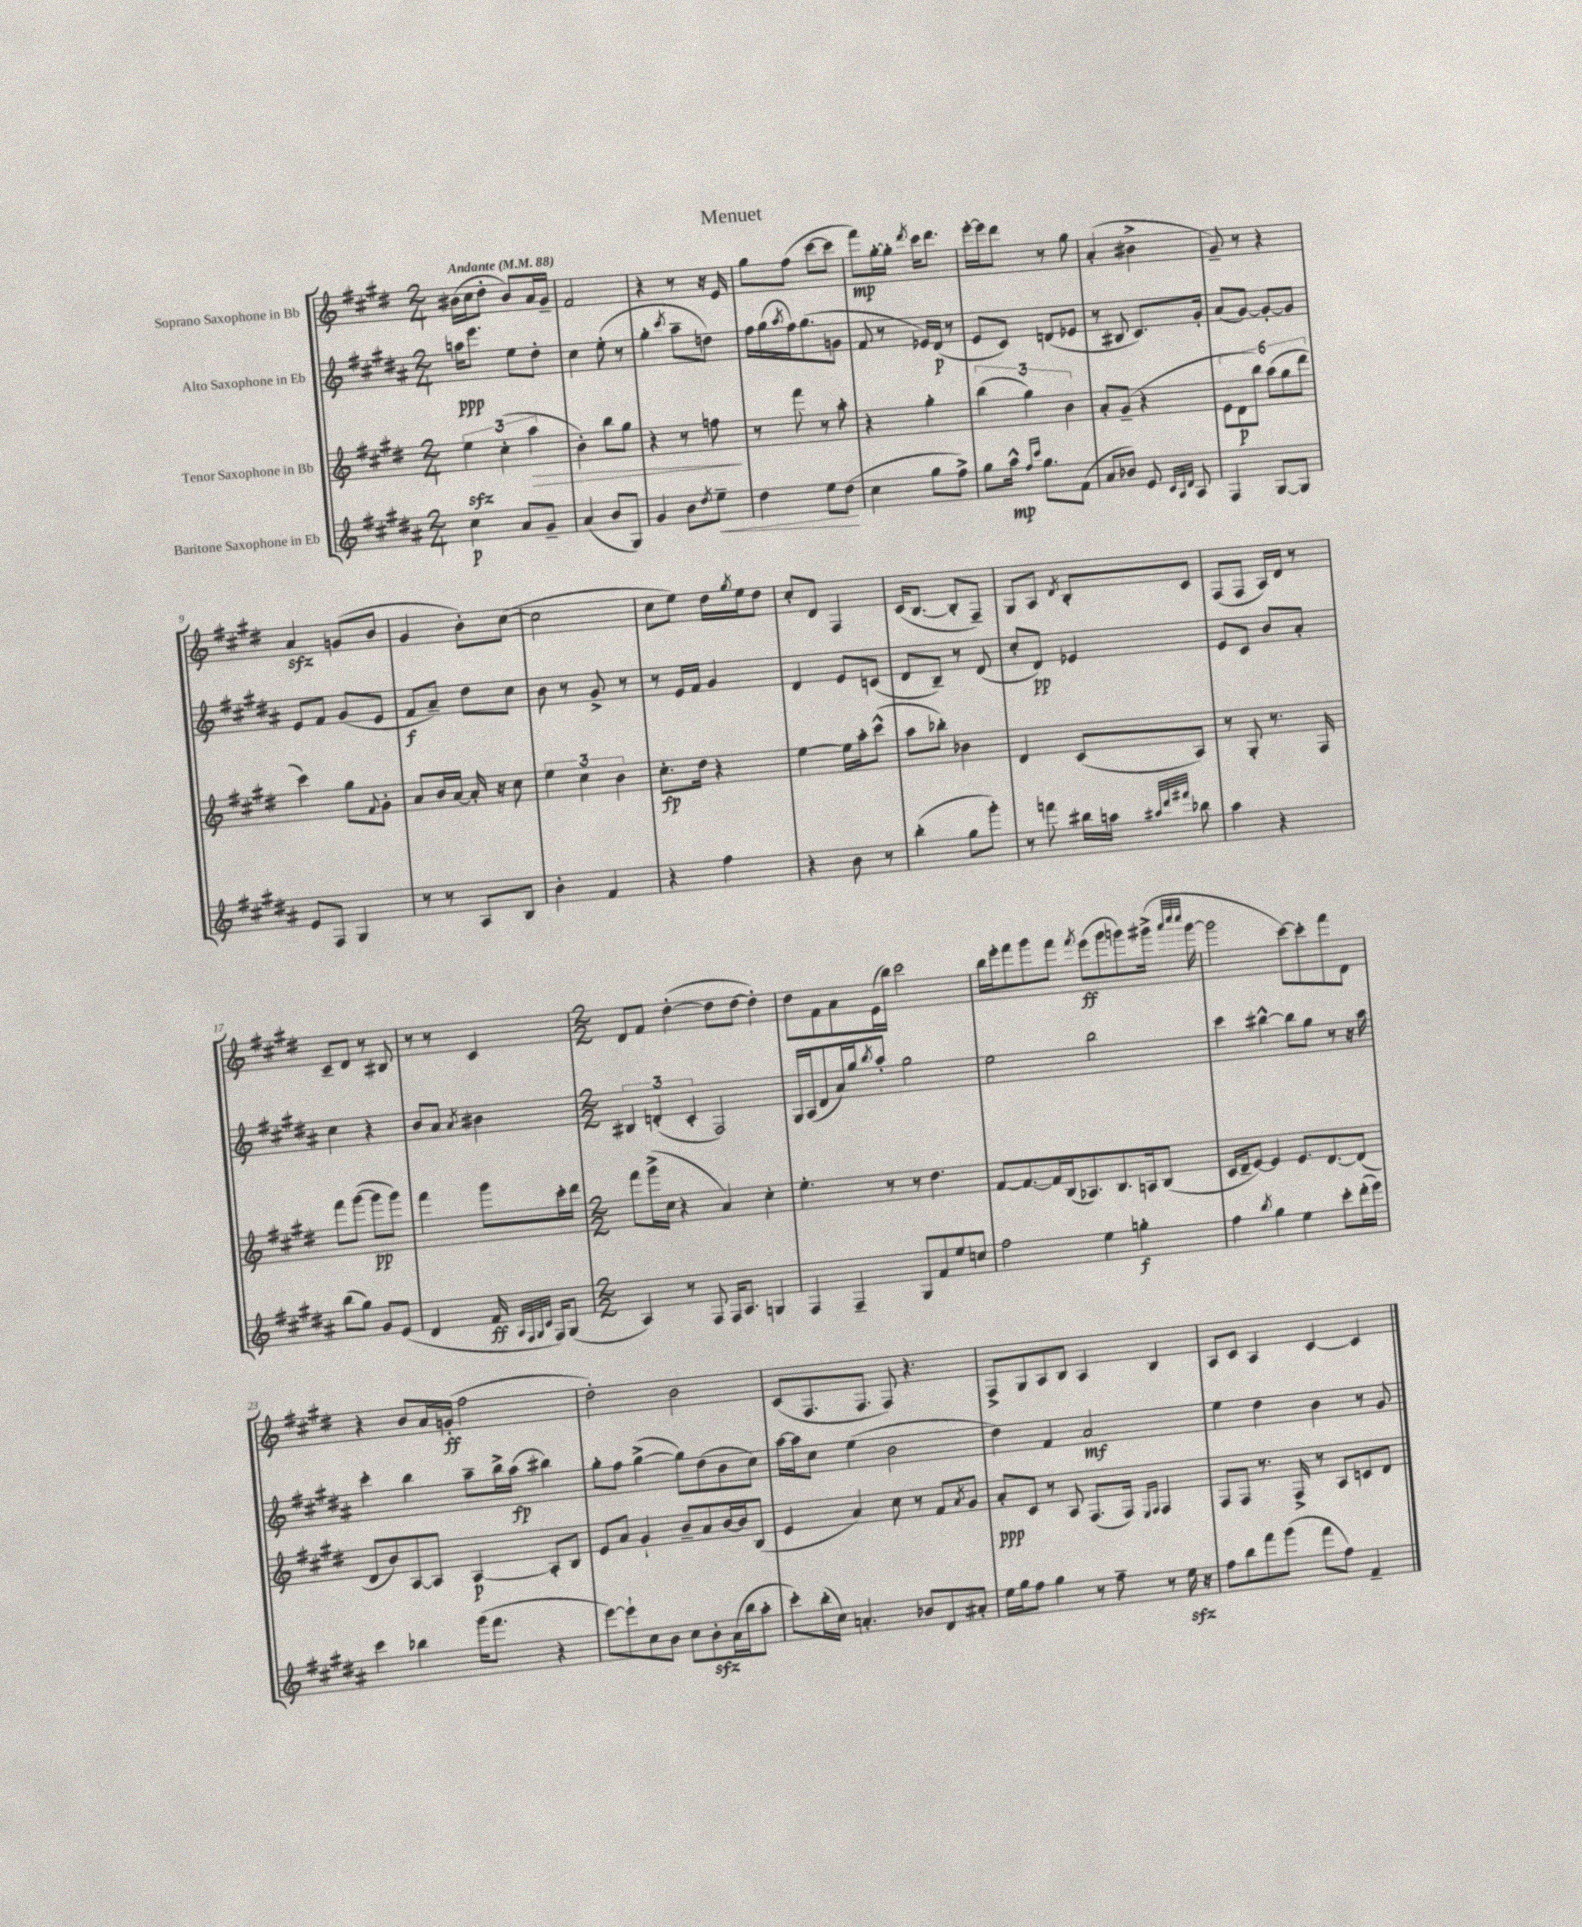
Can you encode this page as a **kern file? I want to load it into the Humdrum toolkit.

**kern	**kern	**kern	**kern
*staff4	*staff3	*staff2	*staff1
*clefG2	*clefG2	*clefG2	*clefG2
*k[f#c#g#d#a#]	*k[f#c#g#d#]	*k[f#c#g#d#a#]	*k[f#c#g#d#]
*M2/4	*M2/4	*M2/4	*M2/4
*MM88	*MM88	*MM88	*MM88
4cc#	6ee	16aa	(16b#
.	.	8.eee	16cc#
.	.	.	8dd#'
.	(6cc#'	.	.
8a#	.	8ee	8b#)
.	6aa	.	.
8g#~	.	8dd#'	16a
.	.	.	16g#~
=	=	=	=
(4a#	4b')	4cc#	2f#
8b	8bb	(8ee'	.
8G#)	8gg#	8r	.
=	=	=	=
4g#	4r	4gg#'	4r
.	.	8qccc#	.
8b	8r	8aa#~	8r
8qdd#	.	.	.
8ee~	8ff	8dd)	16r
.	.	.	16e
=	=	=	=
4dd#	8r	16ff#	8gg#
.	.	(16gg#	.
.	.	8qaa#	.
.	8fff#	16ff#)	(8ff#
.	.	(8.gg#	.
8ee	8r	.	[8ccc#
(8dd#	8aa'	8g	8ccc#]
=	=	=	=
4cc#	4r	8f#	8fff#)
.	.	8r	[16gg#'
.	.	.	16gg#']
.	.	.	8qddd#
8gg#	4gg#'	16e-)	16ccc#
.	.	(16d#	8.ddd#
8ff#^)	.	8r	.
=	=	=	=
8gg#	(6bb	8e	[16eee'
.	.	.	16eee]
16aa#^^	.	8c#)	8ddd#
.	6gg#)	.	.
16qqff#	.	.	.
16qqccc#	.	.	.
8.gg#	.	.	.
.	.	(8d	8r
.	6b	.	.
(8f#	.	8e-	8gg#
=	=	=	=
8a#	8a'	8r	(4a'
8b-)	(8g#~	8B#	.
8e	4r	8.c#)	4b#^
32qqc#	.	.	.
32qqA#	.	.	.
32qqd#	.	.	.
8A#	.	.	.
.	.	16g#'	.
=	=	=	=
4F#	12e	(8a#	8g#~)
.	12d#	.	.
.	.	[8g#)	8r
.	12bb)	.	.
[8G#	(12aa	8g#'_	4r
.	12gg#	.	.
8G#]	.	8g#]	.
.	12ddd#	.	.
=	=	=	=
8e	4ccc#)	8e	4a
8F#	.	8f#	.
4G#	8gg#	(8g#	(8g
.	8qqf#	.	.
.	8g#'	8e	8b
=	=	=	=
8r	8a	8f#	4g#
8r	16b	8a#~)	.
.	[16a	.	.
8A#	16a']	8dd#	8b')
.	16r	.	.
8B	8cc#	8cc#	([8cc#
=	=	=	=
4b'	6ee	8b	2cc#]
.	.	8r	.
.	6cc#	.	.
4f#	.	8g#^	.
.	6b	.	.
.	.	8r	.
=	=	=	=
4r	8.cc#'	8r	8cc#
.	.	16e	8ee)
.	16dd#	16f#	.
4ff#	4r	4g#	16dd#
.	.	.	8qgg#
.	.	.	16ee
.	.	.	8dd#
=	=	=	=
4r	[4ee	4d#	8cc#'
.	.	.	8d#
8b	16ee]	8e	4F#
.	16aa'	.	.
8r	(8ccc#^^	(8c	.
=	=	=	=
(4bb'	8aa	8d#	(16c#
.	.	.	[8.B
.	8bb-')	8B~)	.
8gg#	4b-	8r	8B']
8ggg#')	.	(8d#	8F#~)
=	=	=	=
8r	4d#	8cc#'	8G#
8fff	.	8d#)	8A
.	.	.	8qd#
16bb#	(8c#	4e-	8B'
16aa	.	.	.
32qqaa#	.	.	.
32qqddd#	.	.	.
32qqfff#	.	.	.
8bb-	8A)	.	8c#
=	=	=	=
4aa#	8r	8e	(8F#
.	8G#'	8c#	8F#
4r	8.r	8b	16A)
.	.	.	16d#
.	.	8a#'	8r
.	16F#	.	.
=	=	=	=
(8bb	8fff#	4cc#	8c#~
8gg#)	([8ggg#	.	8d#
8g#	8ggg#]	4r	8r
(8e	8ggg#)	.	8B#
=	=	=	=
4d#	4fff#	8b	8r
.	.	8a#	8r
.	.	8qa#	.
16f#	8ggg#	4b#	4c#
32qqA#	.	.	.
32qqF#	.	.	.
32qqG#	.	.	.
32qqc#	.	.	.
16F#)	.	.	.
(8G#	16ccc#'	.	.
.	16ddd#	.	.
=	=	=	=
*M2/2	*M2/2	*M2/2	*M2/2
4A#)	8fff#	6B#	8d#
.	(16ggg#^	.	8f#
.	.	(6d'	.
.	16cc#	.	.
8r	4r	.	([4dd#'
.	.	6c#'	.
8F#	.	.	.
16F#	4a)	2F#)	8dd#]
8.A#	.	.	.
.	.	.	[8dd#
4G	4cc#'	.	4dd#'])
=	=	=	=
4F#	4.ee'	16G#	8dd#
.	.	(16A#	.
.	.	8d#	8f#
4F#~	.	16a#)	8a
.	.	16gg#	.
.	.	8qbb	.
.	8r	8aa#'	(16e
.	.	.	16bb)
8G#	8r	2gg#	2ccc#
8f#	4.dd#	.	.
8ee	.	.	.
8cc	.	.	.
=	=	=	=
2ff#	[8f#	2ee	16bb
.	.	.	16eee'
.	8.f#_	.	8fff#
.	.	.	8ggg#
.	16f#]	.	.
.	(16B	.	8fff#
.	8.A-)	.	.
.	.	.	8qfff#
4ee	.	2bb	(8eee
.	8.B	.	8ggg#
4gg'	.	.	8ggg)
.	16A	.	.
.	(8B	.	(16ggg#^
.	.	.	32qqaaa
.	.	.	32qqcccc#
.	.	.	32qqcccc#
.	.	.	[16ggg#
=	=	=	=
4ff#	16c#	4ccc#	2ggg#]
.	16d#~	.	.
.	[8e)	.	.
8qbb	.	.	.
4gg#	4e]	[4bb#^^	.
4ee	8.e	8bb#]	[8ccc#)
.	.	8gg#	8ccc#']
.	[8.d#	.	.
8ccc#'	.	8r	8fff#
(16ddd#'	(8d#]	16r	8d#
16eee)	.	16aa#	.
=	=	=	=
4ccc#	8d#	4ccc#'	4r
.	8b)	.	.
4bb-	[8A	4bb	8b
.	8A]	.	16a
.	.	.	(16g'
(16ggg#	[4A	8aa#~	2ff#
8.fff#	.	.	.
.	.	16bb^	.
.	.	(16aa#	.
4r	8A']	4bb#)	.
.	8B	.	.
=	=	=	=
[8eee)	8e	8gg#'	2dd#')
8eee`]	8a	8ff#	.
8cc#	4g#`	([4gg#^	.
8b	.	.	.
8cc#	8b~	8gg#])	2b
8b'	8a	(8dd#	.
(16a#	[16b	8b	.
16bb	16b]	.	.
8aa#'	(8B	8cc#)	.
=	=	=	=
8ccc#')	4e	[16aa#	(8c#
.	.	16aa#]	.
(16bb'	.	8cc#	8.F#
16cc#)	.	.	.
4.a'	4a)	(4ee	.
.	.	.	8.F#
.	8cc#	2b	8F#)
8b-	8r	.	4.r
8d#	8f#	.	.
.	8qa	.	.
8a#'	8g#	.	.
=	=	=	=
16ee	8a'	4dd#)	8F#^
16gg#	.	.	.
8ff#	8c#	.	8G#
4gg#	8r	4f#	8A
.	8A	.	8B
8r	(8.F#	2a#	4A
8ff#~	.	.	.
.	16F#)	.	.
.	16qqE	.	.
.	16qqF#	.	.
8r	4F#	.	4B
16ee	.	.	.
16r	.	.	.
=	=	=	=
8ff#	8F#	4ee	8A
8bb	8F#	.	8c#
8fff#	8.r	4dd#	4A
(8ggg#	.	.	.
.	16F#^	.	.
8fff#	8r	4b	[4c#
8ff#)	8A	.	.
4f#~	8c	8r	4c#]
.	8d#	8g#	.
==	==	==	==
*-	*-	*-	*-
